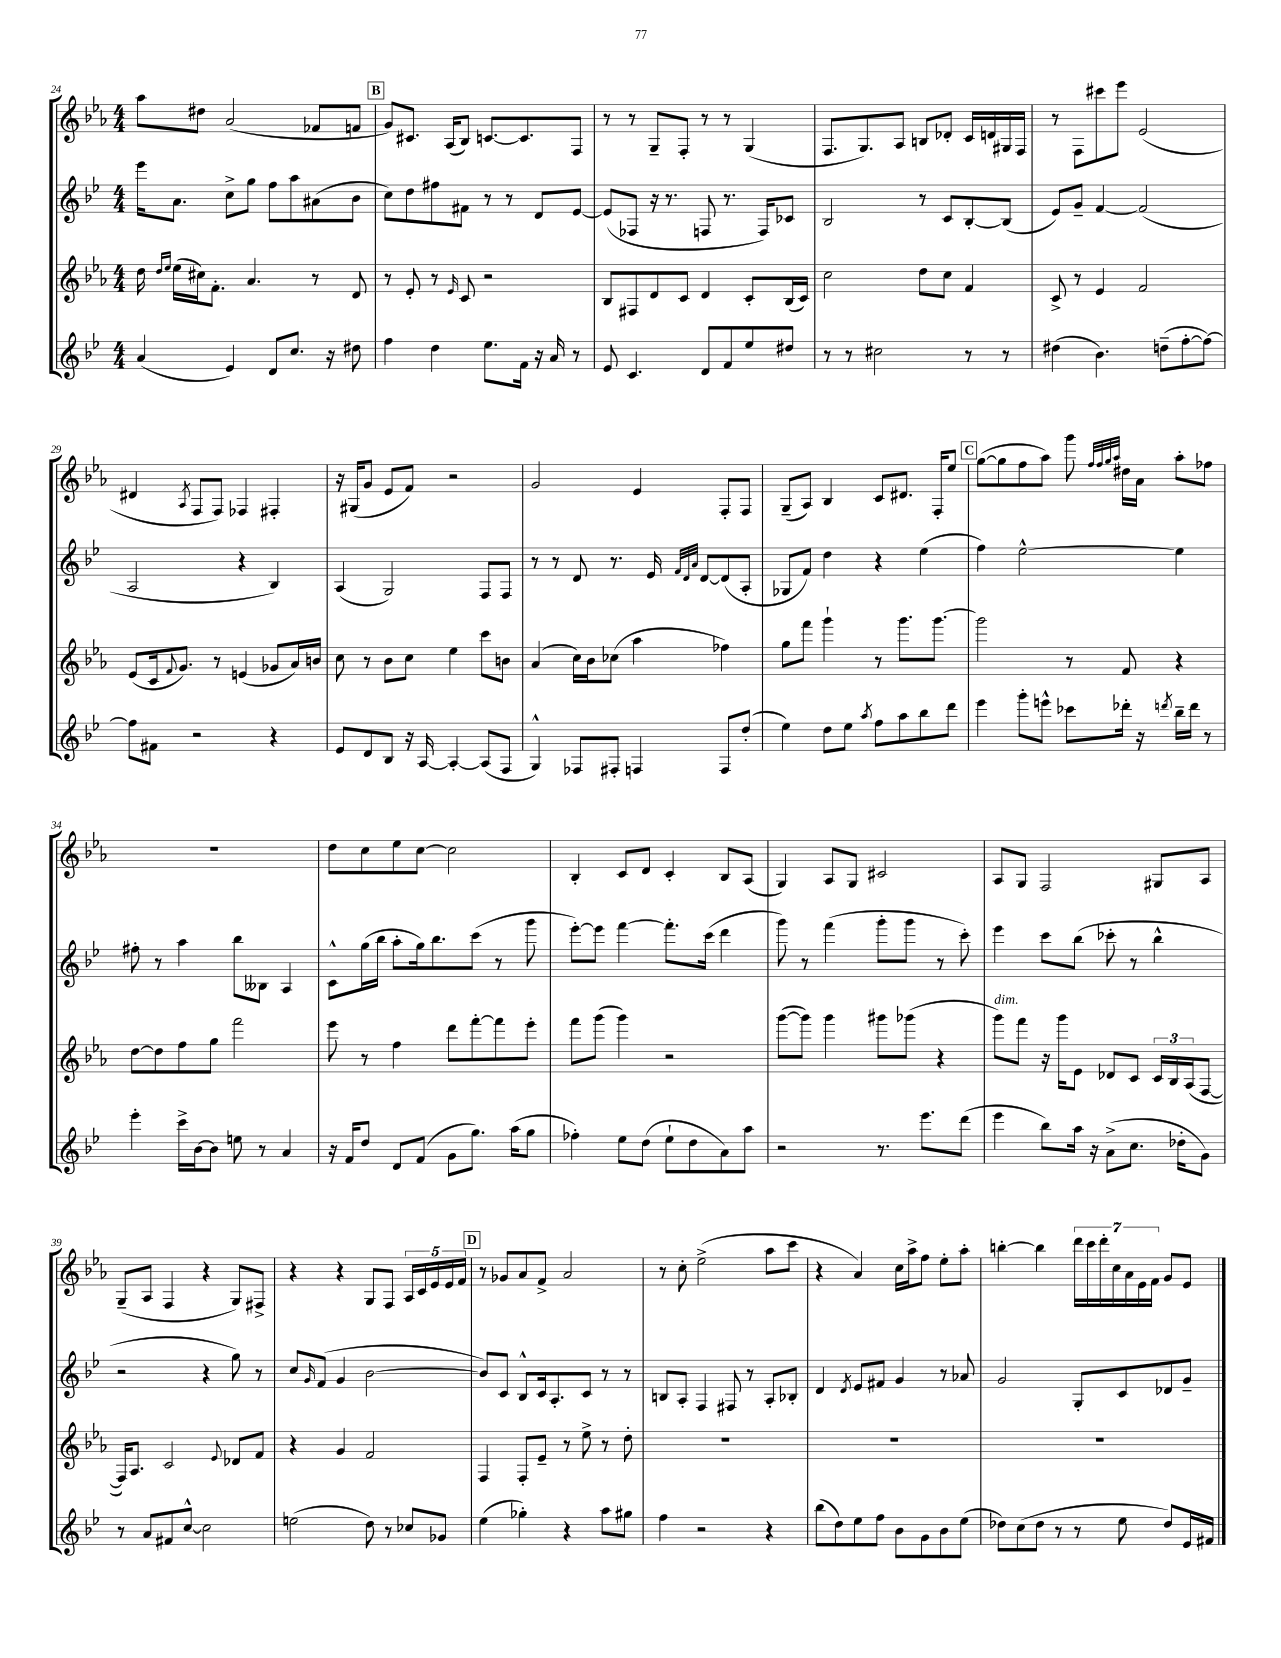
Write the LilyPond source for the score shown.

<<
\new StaffGroup <<
\new Staff = "s0" {
    \clef treble \key ees \major \numericTimeSignature \time 4/4
    aes''8 dis''8 aes'2( fes'8 f'8 |
    \mark \markup { \box "B" } g'8) cis'8. aes16( bes8) c'8.~ c'8. f8 |
    r8 r8 g8-- f8-. r8 r8 g4( |
    f8. g8.) aes8 b8 des'8-. c'16 d'16 gis16 f16 |
    r8 f8 cis'''8 ees'''8 ees'2( |
    dis'4 \acciaccatura { aes8 } f8 f8) fes4 fis4-. |
    r16 gis16( g'8 ees'8 f'8) r2 |
    g'2 ees'4 f8-. f8 |
    g8--( aes8) bes4 c'8 dis'8. f16-. ees''8 |
    \mark \markup { \box "C" } g''8~( g''8 f''8 aes''8) g'''8 \grace { f''32 f''32 g''32 aes''32 } dis''16 aes'16 aes''8-. fes''8 |
    R1 |
    d''8 c''8 ees''8 c''8~ c''2 |
    bes4-. c'8 d'8 c'4-. bes8 aes8( |
    g4) aes8 g8 cis'2 |
    aes8 g8 f2 gis8 aes8 |
    g8--( aes8 f4 r4 g8) fis8-> |
    r4 r4 g8 f8 \tuplet 5/4 { aes16 c'16 ees'16 ees'16 f'16 } |
    \mark \markup { \box "D" } r8 ges'8 aes'8 f'8-> aes'2 |
    r8 c''8-. ees''2->( aes''8 c'''8 |
    r4 aes'4) c''16 aes''16-> f''8 ees''8-. aes''8-. |
    b''4~-. b''4 \tuplet 7/4 { d'''16 c'''16 d'''16-. c''16 aes'16 ees'16 f'16 } g'8 ees'8 \bar "|." |
}
\new Staff = "s1" {
    \clef treble \key bes \major \numericTimeSignature \time 4/4
    ees'''16 a'8. c''8-> g''8 f''8 a''8 ais'8( bes'8 |
    \mark \markup { \box "B" } c''8) d''8 fis''8 fis'8 r8 r8 d'8 ees'8~ |
    ees'8( fes8 r16 r8. f8 r8. f16) ces'8 |
    bes2 r8 c'8 bes8~-. bes8( |
    ees'8) g'8-- f'4~ f'2( |
    a2 r4 bes4) |
    a4( g2) f8 f8 |
    r8 r8 d'8 r8. ees'16 \grace { f'32 d'32 a'32 } d'8~ d'8( a8-. |
    ges8 f'8) d''4 r4 ees''4( |
    \mark \markup { \box "C" } f''4) ees''2~-^ ees''4 |
    fis''8-. r8 a''4 bes''8 beses8 a4 |
    c'8-^ g''16( bes''16 a''8-. g''16) bes''8. c'''8( r8 g'''8 |
    ees'''8~-.) ees'''8 f'''4~ f'''8.-. c'''16( d'''4 |
    g'''8) r8 f'''4( g'''8-. g'''8 r8 c'''8-.) |
    ees'''4 c'''8 bes''8( ces'''8-. r8 bes''4-^ |
    r2 r4 g''8) r8 |
    c''8 \grace { g'16 } f'8( g'4 bes'2~ |
    \mark \markup { \box "D" } bes'8) c'8 bes8-^ c'16 a8.-. c'8 r8 r8 |
    b8 a8-. f4 fis8 r8 a8-. bes8-. |
    d'4 \acciaccatura { d'8 } ees'8 fis'8 g'4 r8 aes'8 |
    g'2 g8-. c'8 des'8 g'8-- \bar "|." |
}
\new Staff = "s2" {
    \clef treble \key ees \major \numericTimeSignature \time 4/4
    d''16 \grace { d''16 ees''16 } ees''16( cis''16) f'8.-. aes'4. r8 d'8 |
    \mark \markup { \box "B" } r8 ees'8-. r8 \grace { ees'16 } c'8 r2 |
    bes8 fis8 d'8 c'8 d'4 c'8-. bes16( c'16) |
    c''2 d''8 c''8 f'4 |
    c'8-> r8 ees'4 f'2 |
    ees'8( c'16 \appoggiatura { f'8 } g'8.) r8 e'4( ges'8 aes'16) b'16 |
    c''8 r8 bes'8 c''8 ees''4 c'''8 b'8 |
    aes'4( c''16) bes'16 ces''8( aes''4 fes''4) |
    g''8 f'''8 g'''4-! r8 g'''8. g'''8.~ |
    \mark \markup { \box "C" } g'''2 r8 f'8 r4 |
    d''8~ d''8 f''8 g''8 f'''2 |
    ees'''8 r8 f''4 d'''8 f'''8~-. f'''8 ees'''8-. |
    f'''8 g'''8( g'''4) r2 |
    g'''8~( g'''8) g'''4 gis'''8 ges'''8( r4 |
    g'''8^\markup { \italic "dim." }) f'''8 r16 g'''16 ees'8 des'8 c'8 \tuplet 3/2 { c'16 bes16 aes16( } f8~ |
    f16) aes8. c'2 \appoggiatura { ees'8 } des'8 f'8 |
    r4 g'4 f'2 |
    \mark \markup { \box "D" } f4 f8-. ees'8-- r8 ees''8-> r8 d''8-. |
    R1 |
    R1 |
    R1 \bar "|." |
}
\new Staff = "s3" {
    \clef treble \key bes \major \numericTimeSignature \time 4/4
    a'4( ees'4) d'8 c''8. r16 dis''8 |
    \mark \markup { \box "B" } f''4 d''4 ees''8. f'16 r16 a'16 r8 |
    ees'8 c'4. d'8 f'8 ees''8 dis''8 |
    r8 r8 cis''2 r8 r8 |
    dis''4( bes'4.) d''8--( f''8~-. f''8~) |
    f''8 fis'8 r2 r4 |
    ees'8 d'8 bes8 r16 a16~ a4~-. a8( f8 |
    g4-^) fes8 fis8-. f4 f8 d''8-.( |
    ees''4) d''8 ees''8 \acciaccatura { a''8 } f''8 a''8 bes''8 d'''8 |
    \mark \markup { \box "C" } ees'''4 g'''8-. e'''8-^ ces'''8 des'''16-. r16 \acciaccatura { d'''8 } bes''16-- d'''16 r8 |
    ees'''4-. c'''16-> bes'16~ bes'8 e''8 r8 a'4 |
    r16 f'16 d''8 d'8 f'8( g'8 g''8.) a''16( g''8 |
    fes''4-.) ees''8 d''8( ees''8-! d''8 a'8) a''8 |
    r2 r8. ees'''8. d'''8( |
    ees'''4 bes''8) a''16 r16 a'8->( c''8. des''16-. g'8) |
    r8 a'8 fis'8 c''8~-^ c''2 |
    e''2( d''8) r8 ces''8 ges'8 |
    \mark \markup { \box "D" } ees''4( ges''4-.) r4 a''8 gis''8 |
    f''4 r2 r4 |
    bes''8( d''8) ees''8 f''8 bes'8 g'8 bes'8 ees''8( |
    des''8) c''8( des''8 r8 r8 ees''8 des''8) ees'16 fis'16 \bar "|." |
}
>>
>>
\layout { \context { \Score currentBarNumber = #24 } }
